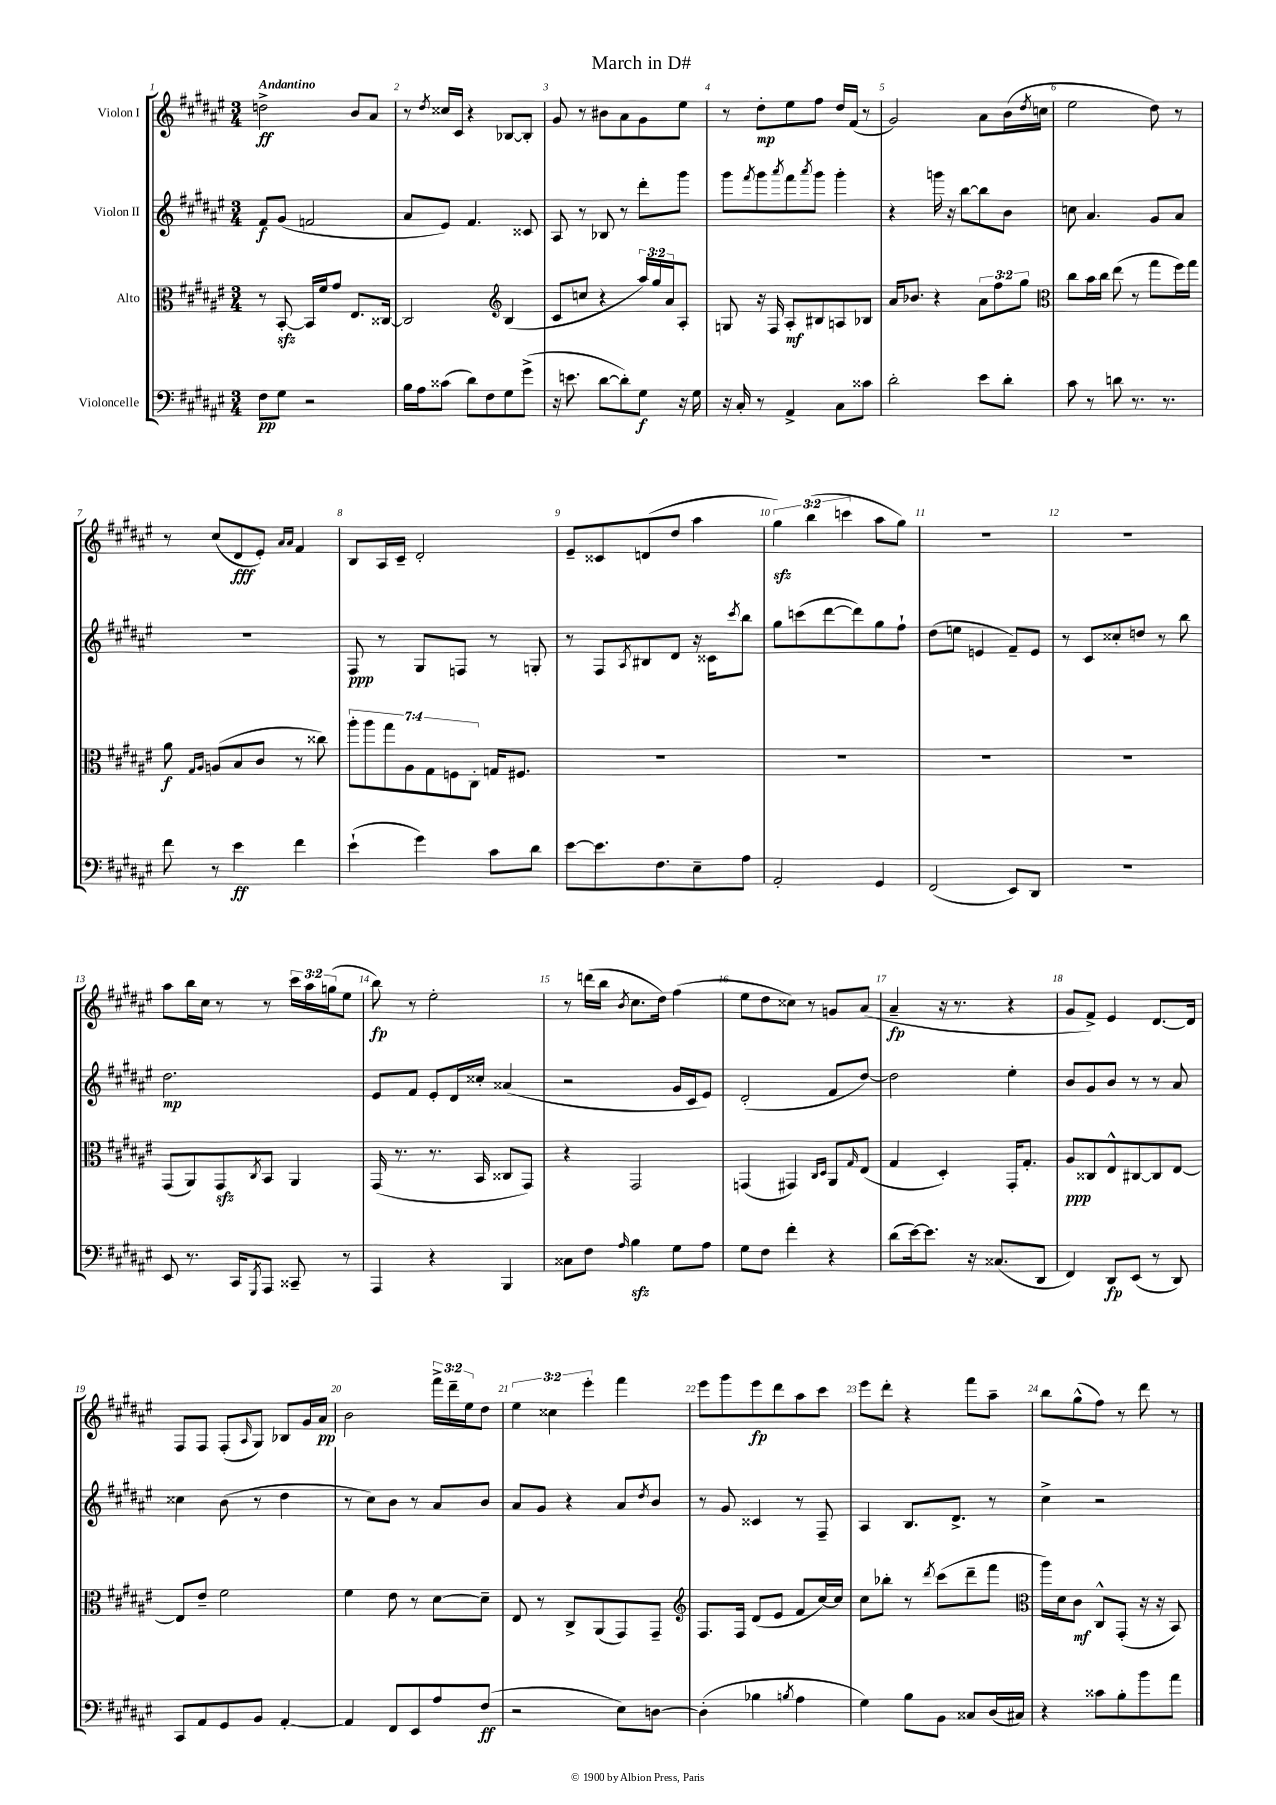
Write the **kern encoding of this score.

**kern	**dynam	**kern	**dynam	**kern	**dynam	**kern	**dynam
*part4	*part4	*part3	*part3	*part2	*part2	*part1	*part1
*staff4	*staff4	*staff3	*staff3	*staff2	*staff2	*staff1	*staff1
*I"Violoncelle	*	*I"Alto	*	*I"Violon II	*	*I"Violon I	*
*clefF4	*	*clefC3	*	*clefG2	*	*clefG2	*
*k[f#c#g#d#a#e#]	*	*k[f#c#g#d#a#e#]	*	*k[f#c#g#d#a#e#]	*	*k[f#c#g#d#a#e#]	*
*M3/4	*	*M3/4	*	*M3/4	*	*M3/4	*
=1	=1	=1	=1	=1	=1	=1	=1
!	!	!	!	!	!	!LO:TX:a:B:t=Andantino	!
8F#\L	pp	8r	.	8f#/L	f	2ddn^\	ff
8G#\J	.	[8BBzz'/	.	(8g#/J	.	.	.
2r	.	16BB/LL]	.	2fn/	.	.	.
.	.	16f#/J	.	.	.	.	.
.	.	8g#/J	.	.	.	.	.
.	.	8.E#/L	.	.	.	8b/L	.
.	.	.	.	.	.	8a#/J	.
.	.	[16C##X/Jk	.	.	.	.	.
=2	=2	=2	=2	=2	=2	=2	=2
16B\LL	.	2C##/]	.	8a#/L	.	8r	.
16A#\J	.	.	.	.	.	.	.
.	.	.	.	.	.	8qdd#/	.
(8c##X\J	.	.	.	8e#/J)	.	16cc##X/LL	.
.	.	.	.	.	.	16c#/JJ	.
8d#\L)	.	.	.	4.f#/	.	4r	.
8F#\	.	.	.	.	.	.	.
*	*	*clefG2	*	*	*	*	*
8G#\	.	(4B/	.	.	.	[8B-X/L	.
(8g#^\J	.	.	.	8c##X/	.	8B-'/J]	.
=3	=3	=3	=3	=3	=3	=3	=3
16r	.	8c#/L	.	8A#/	.	8g#/	.
8.en\	.	.	.	.	.	.	.
.	.	8ccn/J	.	8r	.	8r	.
[8d#\L	.	4r	.	8B-X/	.	8b#X\L	.
8d#'\])	.	.	.	8r	.	8a#\	.
8G#\J	f	24aa#/LL)	.	8ddd#'\L	.	8g#\	.
.	.	24gg#/	.	.	.	.	.
.	.	24a#/J	.	.	.	.	.
16r	.	8A#'/J	.	8ggg#\J	.	8ee#\J	.
16G#\	.	.	.	.	.	.	.
=4	=4	=4	=4	=4	=4	=4	=4
16r	.	8Gn/	.	8ggg#\L	.	8r	.
16C#'/	.	.	.	.	.	.	.
.	.	.	.	8qfff#/	.	.	.
8r	.	16r	.	8ggg#\	.	8dd#'\L	mp
.	.	16F#/	.	.	.	.	.
.	.	.	.	8qaaa#/	.	.	.
4AA#^/	.	8A#'/L	mf	8fff#\	.	8ee#\	.
.	.	.	.	8qaaa#/	.	.	.
.	.	8B#X/	.	8ggg#\J	.	8ff#\J	.
8C#\L	.	8An/	.	4ggg#'\	.	16dd#/LL	.
.	.	.	.	.	.	(16f#/JJ	.
8c##X\J	.	8B-X/J	.	.	.	8r	.
=5	=5	=5	=5	=5	=5	=5	=5
2d#'\	.	16a#/KL	.	4r	.	2g#/)	.
.	.	8.b-X/J	.	.	.	.	.
.	.	4r	.	16gggn\	.	.	.
.	.	.	.	16r	.	.	.
.	.	.	.	[8bb\L	.	.	.
8e#\L	.	12a#\L	.	8bb\]	.	8a#\L	.
.	.	12ff#\	.	.	.	.	.
8d#'\J	.	.	.	8b\J	.	(16b\L	.
.	.	12gg#\J	.	.	.	.	.
.	.	.	.	.	.	8qdd#/	.
.	.	.	.	.	.	16ccn\JJ	.
=6	=6	=6	=6	=6	=6	=6	=6
*	*	*clefC3	*	*	*	*	*
8c#\	.	8cc#\L	.	8ccn\	.	2ee#\	.
8r	.	16b\L	.	4.a#/	.	.	.
.	.	16cc#\JJ	.	.	.	.	.
8dn\	.	(8ee#\	.	.	.	.	.
8.r	.	8r	.	.	.	.	.
.	.	8gg#\L	.	8g#/L	.	8dd#\)	.
8.r	.	.	.	.	.	.	.
.	.	16ff#\L)	.	8a#/J	.	8r	.
.	.	16gg#\JJ	.	.	.	.	.
!!LO:LB:g=z
=7	=7	=7	=7	=7	=7	=7	=7
8f#\	.	8a#\	f	2.r	.	8r	.
.	.	16qqG#/LL	.	.	.	.	.
.	.	16qqA#/JJ	.	.	.	.	.
8r	.	(8An/L	.	.	.	(8cc#/L	.
4e#\	ff	8B/	.	.	.	8d#/	fff
.	.	8c#/J	.	.	.	8e#'/J)	.
.	.	.	.	.	.	16qqa#/LL	.
.	.	.	.	.	.	16qqa#/JJ	.
4f#\	.	8r	.	.	.	4f#/	.
.	.	8cc##X\)	.	.	.	.	.
=8	=8	=8	=8	=8	=8	=8	=8
(4e#`\	.	14aa#'\L	.	8F#/	ppp	8B/L	.
.	.	14aa#\	.	.	.	.	.
.	.	.	.	8r	.	16A#/L	.
.	.	14gg#\	.	.	.	.	.
.	.	.	.	.	.	16c#~/JJ	.
.	.	14A#\	.	.	.	.	.
4g#\)	.	.	.	8G#/L	.	2d#'/	.
.	.	14G#\	.	.	.	.	.
.	.	14Fn\	.	.	.	.	.
.	.	.	.	8Fn/J	.	.	.
.	.	14C#'\J	.	.	.	.	.
8c#\L	.	16Gn/KL	.	8r	.	.	.
.	.	8.F#X/J	.	.	.	.	.
8d#\J	.	.	.	8Gn'/	.	.	.
=9	=9	=9	=9	=9	=9	=9	=9
[8e#\L	.	2.r	.	8r	.	8e#~/L	.
8.e#\]	.	.	.	8F#/L	.	8c##X/	.
.	.	.	.	8qA#/	.	.	.
.	.	.	.	8B#X/	.	(8dn/	.
8.F#\	.	.	.	.	.	.	.
.	.	.	.	8d#/J	.	8dd#/J	.
8E#~\	.	.	.	16r	.	4aa#\	.
.	.	.	.	16c##X\KL	.	.	.
.	.	.	.	8qccc#/	.	.	.
8A#\J	.	.	.	8bb\J	.	.	.
=10	=10	=10	=10	=10	=10	=10	=10
2AA#'/	.	2.r	.	8gg#\L	.	6gg#zz\)	.
.	.	.	.	(8cccn\	.	.	.
.	.	.	.	.	.	(6bb\	.
.	.	.	.	[8ddd#\	.	.	.
.	.	.	.	.	.	6cccn\	.
.	.	.	.	8ddd#\])	.	.	.
4GG#/	.	.	.	8gg#\	.	8aa#\L	.
.	.	.	.	8ff#`\J	.	8gg#\J)	.
=11	=11	=11	=11	=11	=11	=11	=11
(2FF#/	.	2.r	.	(8dd#\L	.	2.r	.
.	.	.	.	8een\J	.	.	.
.	.	.	.	4en/	.	.	.
8EE#/L)	.	.	.	8f#~/L)	.	.	.
8DD#/J	.	.	.	8e/J	.	.	.
=12	=12	=12	=12	=12	=12	=12	=12
2.r	.	2.r	.	8r	.	2.r	.
.	.	.	.	8c#/L	.	.	.
.	.	.	.	8cc##X'/	.	.	.
.	.	.	.	8ddn/J	.	.	.
.	.	.	.	8r	.	.	.
.	.	.	.	8bb\	.	.	.
!!LO:LB:g=z
=13	=13	=13	=13	=13	=13	=13	=13
8EE#/	.	(8GG#/L	.	2.dd#\	mp	8aa#\L	.
8.r	.	8AA#/)	.	.	.	16bb\L	.
.	.	.	.	.	.	16cc#\JJ	.
.	.	8GG#zz/	.	.	.	8r	.
16CC#/KL	.	.	.	.	.	.	.
8qGGG#/	.	8qC#/	.	.	.	.	.
8AAA#/J	.	8BB/J	.	.	.	8r	.
8CC##X~/	.	4AA#/	.	.	.	24ccc#\LL	.
.	.	.	.	.	.	24aa#\	.
.	.	.	.	.	.	(24ggn\J	.
8r	.	.	.	.	.	8ee#\J	.
=14	=14	=14	=14	=14	=14	=14	=14
4AAA#/	.	(16GG#/	.	8e#/L	.	8bb\)	fp
.	.	8.r	.	.	.	.	.
.	.	.	.	8f#/J	.	8r	.
4r	.	8.r	.	8e#'/L	.	2ee#'\	.
.	.	.	.	16d#/L	.	.	.
.	.	16BB/	.	16cc##X'/JJ	.	.	.
4BBB/	.	8C##X/L	.	(4a##X/	.	.	.
.	.	8GG#/J)	.	.	.	.	.
=15	=15	=15	=15	=15	=15	=15	=15
8C##X\L	.	4r	.	2r	.	8r	.
8F#\J	.	.	.	.	.	(16dddn\LL	.
.	.	.	.	.	.	16bb\JJ	.
16qqA#/	.	.	.	.	.	8qb/	.
4Bzz\	.	2GG#/	.	.	.	8.cc#\L	.
.	.	.	.	.	.	16dd#\Jk)	.
8G#\L	.	.	.	16g#/LL	.	(4ff#\	.
.	.	.	.	16c#/J	.	.	.
8A#\J	.	.	.	8e#/J)	.	.	.
=16	=16	=16	=16	=16	=16	=16	=16
8G#\L	.	(4GGn/	.	(2d#'/	.	8ee#\L	.
8F#\J	.	.	.	.	.	8dd#\	.
4f#'\	.	4GG#X/)	.	.	.	8cc##X\J)	.
.	.	.	.	.	.	8r	.
.	.	16qqC#/LL	.	.	.	.	.
.	.	16qqD#/JJ	.	.	.	.	.
4r	.	8AA#/L	.	8f#/L	.	8gn/L	.
.	.	16qqG#/	.	.	.	.	.
.	.	(8E#/J	.	[8dd#/J)	.	(8a#/J	.
=17	=17	=17	=17	=17	=17	=17	=17
(8d#\L	.	4G#/	.	2dd#\]	.	4a#~/	fp
[16e#\k)	.	.	.	.	.	.	.
8.e#\J]	.	.	.	.	.	.	.
.	.	4D#'/)	.	.	.	16r	.
.	.	.	.	.	.	8.r	.
16r	.	.	.	.	.	.	.
(8.C##X/L	.	.	.	.	.	.	.
.	.	16GG#'/KL	.	4ee#'\	.	4r	.
.	.	8.G#'/J	.	.	.	.	.
8DD#/J	.	.	.	.	.	.	.
=18	=18	=18	=18	=18	=18	=18	=18
4FF#/)	.	8A#/L	ppp	8b/L	.	8g#/L	.
.	.	8C##X/	.	8g#/	.	8f#^/J)	.
8DD#/L	fp	8E#^^/	.	8b/J	.	4e#/	.
(8EE#/J	.	[8C#X/	.	8r	.	.	.
8r	.	8C#/]	.	8r	.	[8.d#/L	.
8DD#/)	.	[8E#/J	.	8a#/	.	.	.
.	.	.	.	.	.	16d#/Jk]	.
!!LO:LB:g=z
=19	=19	=19	=19	=19	=19	=19	=19
8CC#/L	.	8E#/L]	.	4cc##X\	.	8F#/L	.
8AA#/	.	8e#~/J	.	.	.	8F#/J	.
8GG#/	.	2f#\	.	(8b\	.	(8F#'/L	.
.	.	.	.	.	.	16qqA#/	.
8BB/J	.	.	.	8r	.	8G#/J)	.
[4AA#'/	.	.	.	4dd#\	.	8B-X/L	.
.	.	.	.	.	.	16g#/L	.
.	.	.	.	.	.	16a#/JJ	pp
=20	=20	=20	=20	=20	=20	=20	=20
4AA#/]	.	4f#\	.	8r	.	2b\	.
.	.	.	.	8cc#\L)	.	.	.
8FF#/L	.	8e#\	.	8b\J	.	.	.
8EE#/	.	8r	.	8r	.	.	.
8A#/	.	[8d#\L	.	8a#/L	.	24fff#^\LL	.
.	.	.	.	.	.	24ddd#~\	.
.	.	.	.	.	.	24ee#\J	.
(8F#/J	ff	8d#~\J]	.	8b/J	.	8dd#\J	.
=21	=21	=21	=21	=21	=21	=21	=21
2r	.	8E#/	.	8a#/L	.	6ee#\	.
.	.	8r	.	8g#/J	.	.	.
.	.	.	.	.	.	6cc##X\	.
.	.	8C#^/L	.	4r	.	.	.
.	.	.	.	.	.	6eee#'\	.
.	.	(8AA#/	.	.	.	.	.
8E#\L)	.	8GG#/)	.	8a#/L	.	4fff#\	.
.	.	.	.	8qdd#/	.	.	.
[8Dn\J	.	8GG#~/J	.	8b/J	.	.	.
=22	=22	=22	=22	=22	=22	=22	=22
*	*	*clefG2	*	*	*	*	*
(4D'\]	.	8.F#/L	.	8r	.	8eee#\L	.
.	.	.	.	8g#/	.	8ggg#\	.
.	.	16F#/Jk	.	.	.	.	.
4B-X\	.	(8d#/L	.	4c##X/	.	8eee#\	fp
.	.	8e#/J	.	.	.	8ddd#\	.
8qBn/	.	.	.	.	.	.	.
4A#\	.	8f#/L	.	8r	.	8aa#\	.
.	.	[16cc#/L)	.	8F#~/	.	8ccc#\J	.
.	.	16cc#/JJ]	.	.	.	.	.
=23	=23	=23	=23	=23	=23	=23	=23
4G#\)	.	8cc#\L	.	4A#/	.	8eee#\L	.
.	.	8bb-X'\J	.	.	.	8ddd#'\J	.
8B\L	.	8r	.	8.B/L	.	4r	.
.	.	8qddd#/	.	.	.	.	.
8BB\J	.	(8ccc#\L	.	.	.	.	.
.	.	.	.	8.d#^/J	.	.	.
8C##X/L	.	8ddd#~\	.	.	.	8fff#\L	.
(16D#/L	.	8fff#\J	.	8r	.	8aa#~\J	.
16C#X/JJ)	.	.	.	.	.	.	.
=24	=24	=24	=24	=24	=24	=24	=24
*	*	*clefC3	*	*	*	*	*
4r	.	16aa#\LL)	.	4cc#^\	.	8bb\L	.
.	.	16d#\J	.	.	.	.	.
.	.	8c#\J	mf	.	.	(8gg#^^\	.
8c##X\L	.	8C#^^/L	.	2r	.	8ff#\J)	.
8B'\	.	(8GG#'/J	.	.	.	8r	.
8b\	.	16r	.	.	.	8ddd#\	.
.	.	16r	.	.	.	.	.
8a#\J	.	8BB/)	.	.	.	8r	.
==	==	==	==	==	==	==	==
*-	*-	*-	*-	*-	*-	*-	*-
